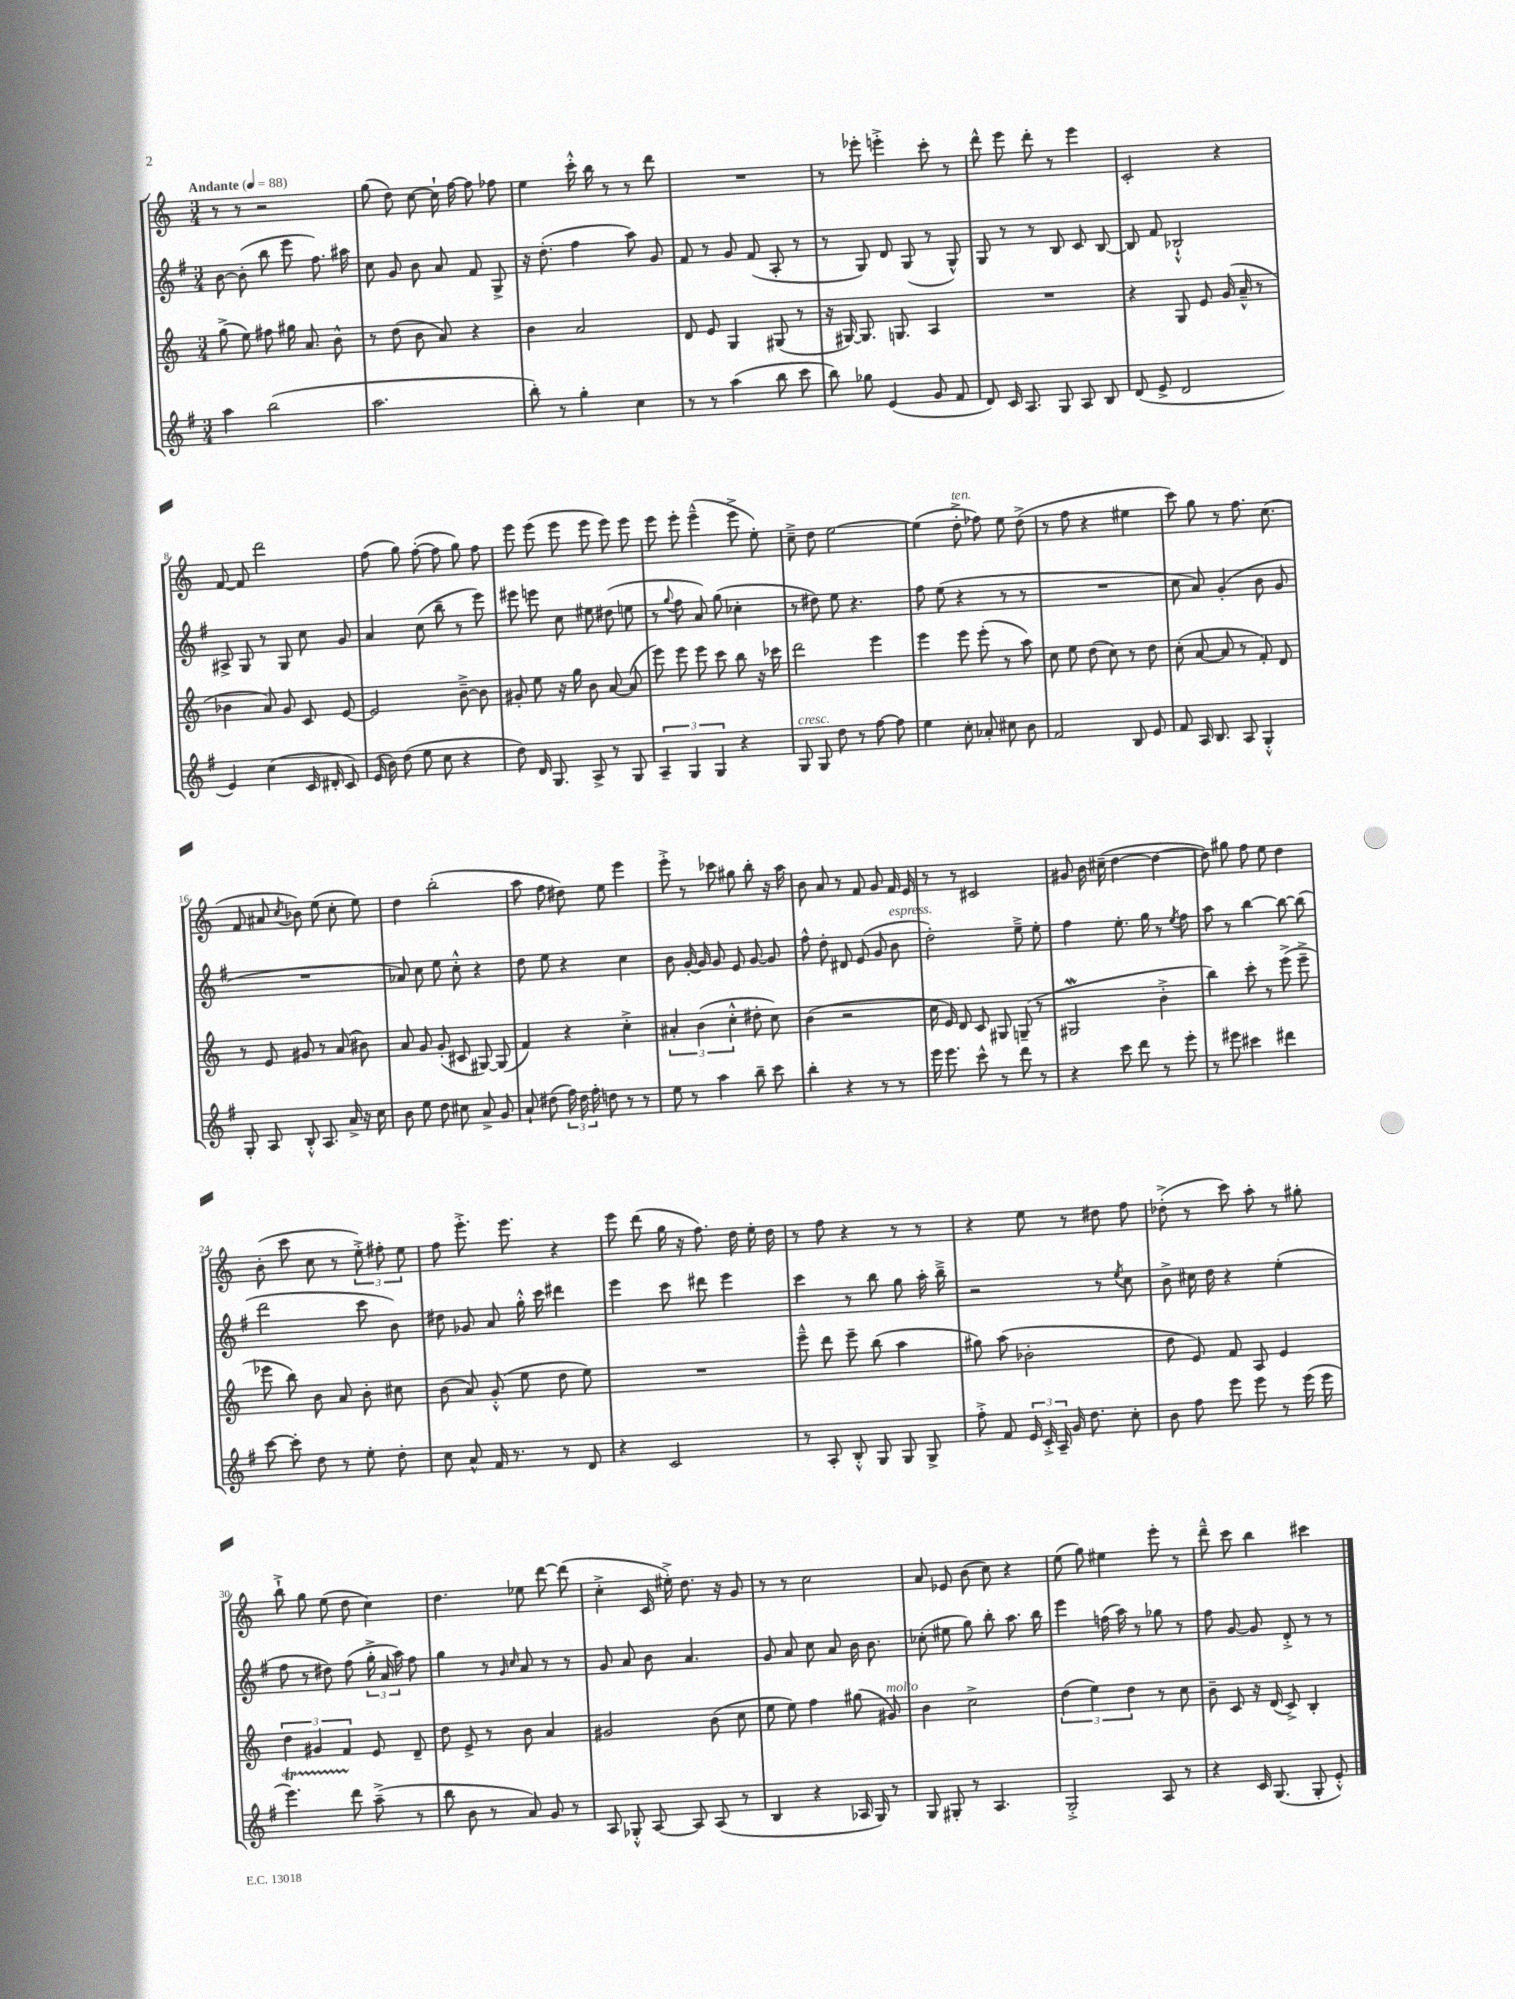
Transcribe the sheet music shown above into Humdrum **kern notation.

**kern	**kern	**kern	**kern
*staff4	*staff3	*staff2	*staff1
*clefG2	*clefG2	*clefG2	*clefG2
*k[f#]	*k[]	*k[f#]	*k[]
*M3/4	*M3/4	*M3/4	*M3/4
*MM88	*MM88	*MM88	*MM88
4aa	(8gg^	[8b	8r
.	8ee)	(8b']	8r
(2bb	8ff#	8bb	2r
.	16gg#	8eee	.
.	8.a	.	.
.	.	8.ff#)	.
.	8b^^	.	.
.	.	16aa#	.
=	=	=	=
2.aa	8r	8cc	(8gg
.	(8dd	8g	8dd)
.	8b	8b	[8cc
.	8a)	8a	16cc`]
.	.	.	[16ff
.	4r	8f#	8ff]
.	.	8G^	8ff-
=	=	=	=
8bb')	4b	16r	4ee
.	.	(8.dd'	.
8r	.	.	.
4gg'	2a	4ff#	16ccc'^^
.	.	.	16bb
.	.	.	8r
4cc	.	8aa)	8r
.	.	8g	8ddd
=	=	=	=
8r	8d	8f#	2.r
8r	8e	8r	.
(4aa	4G	8g	.
.	.	(8f#	.
8bb	(8G#	8A'	.
8ccc	8r	8r	.
=	=	=	=
8bb)	16r	8r	8r
.	[16G#)	.	.
8gg-	8.G#]	8G)	8eee-'
(4e	.	8d	4eee'^
.	8.G	.	.
.	.	(8G	.
8g	4A	8r	8ccc'
8f#	.	8G^^)	8r
=	=	=	=
8d)	2.r	8G	8ddd^^
16c	.	8r	8eee
8.A	.	.	.
.	.	8r	8ddd'
8G	.	8B	8r
8A	.	8c	4eee
8B	.	[8B	.
=	=	=	=
(8d	4r	8B]	2c'
8e^	.	8f#	.
2d	8G	2B-`^^	.
.	8e	.	.
.	(16g	.	4r
.	16a~^^	.	.
.	8r	.	.
=	=	=	=
4e)	4b-	8A#^	[8f
.	.	8G	8f]
(4cc	8a)	8r	2ddd
.	8g	8G	.
16c	8c	8cc	.
16d#'	.	.	.
8c)	[8e	8g	.
=	=	=	=
(16e	2e]	4a	(8ff
16b)	.	.	.
(8dd	.	.	8gg)
8ee	.	(8cc	([8ff'
8cc	.	8bb~	8ff]
4r	[8b~^	8r	8gg)
.	8b]	8eee)	8ff
=	=	=	=
8dd)	8g#'	8eee#	8eee
16d	8ee	8eee	(8eee
8.G	.	.	.
.	16r	8cc	8eee
.	16gg	.	.
8A^	8b	8ee#	8eee
8r	[8a	(8dd#	8eee)
8G	(8a]	8ee	8eee
=	=	=	=
6A~	8eee)	8r	8eee
.	.	8qqgg	.
.	8eee	8ff#	8eee'
6G	.	.	.
.	8eee	8a)	(4eee~^^
6G	.	.	.
.	8ccc	(8gg	.
4r	8bb	4cc-'	8eee^
.	16r	.	8ee')
.	16ccc-	.	.
=	=	=	=
8G	2ddd	8r	8cc~^
8G	.	8dd#)	8dd
8dd	.	8ee	[2ee
8r	.	4.r	.
[8ff#	4eee	.	.
8ff#]	.	.	.
=	=	=	=
4ee	4eee	8ff#	(4ee]
.	.	(8ee	.
8cc'	8eee	4r	8dd'^
8a-'	(8eee'	.	8ff-)
8cc#	8r	8r	8ee
8b	8aa)	8r	(8dd^
=	=	=	=
2f#	8cc	2.r	8r
.	8ee	.	8ff
.	(8dd	.	4r
.	8cc)	.	.
8B	8r	.	4ee#
8e	8dd	.	.
=	=	=	=
8f#	(8cc'	8cc	8ccc)
16A	[8a	8a)	8gg
8.B	.	.	.
.	8a]	(4g'	8r
8A	8r	.	8.ff
4G'^^	8f')	8b	.
.	.	.	(8.cc
.	8d	8g	.
=	=	=	=
8G'	8r	2.r	8f
8A	8e	.	8a#
.	.	.	8qcc
8B'^^	8g#	.	8b-)
8.A	8r	.	(8ee
.	(8a	.	8cc'
16a^	.	.	.
16r	8b#)	.	8ee)
16cc	.	.	.
=	=	=	=
8b	8a	8a-)	4dd
8ee	8g	8cc	.
8dd	(8g'	8ee	(2bb'
8cc#	8c#	8cc'^^	.
8a^	[8G#)	4r	.
8g	(8G#]	.	.
=	=	=	=
8a`	4f)	8dd	8aa
(8dd#	.	8ee	8ff
24ff#)	4r	4r	8dd#)
24dd#	.	.	.
24ff#'	.	.	.
8dd	.	.	8ee
8r	4cc'^	4cc	4eee
8r	.	.	.
=	=	=	=
8ee	6a#'	8b	8eee'^
8r	.	[16g'	8r
.	(6b	.	.
.	.	16g]	.
4aa	.	8g	8ccc-
.	6cc'^^	.	.
.	.	8e	8gg#
8bb~	8dd#'	[8g	8bb'
8ccc	8cc)	8g]	16r
.	.	.	16aa
=	=	=	=
4bb'	(4b	8ff#^^	8b
.	.	8dd'	8a
4r	2r	8d#	8r
.	.	(8e	8f
8r	.	8g	8g
8r	.	8b	16f
.	.	.	16e
=	=	=	=
16eee	16cc	2dd')	8r
8.eee	16e)	.	.
.	8d	.	8r
8ccc^^	8c	.	2c#
8r	8G#	.	.
8ddd	(8G~	8ee~^	.
8r	8r	8ee'	.
=	=	=	=
4r	2G#	4ff#	8g#
.	.	.	16b
.	.	.	(16cc#~
8ccc	.	8.ee'	[4dd
8ddd	.	.	.
.	.	16gg	.
8r	4b'^	8r	4dd_
.	.	8qee	.
8eee'	.	8ff#	.
=	=	=	=
8r	4bb)	8aa	8dd])
8eee#	.	8r	8gg#
4ccc#	8ccc'	[4bb	8ff
.	8r	.	8ee
4ddd#	(8eee^	8bb_	4dd
.	8eee~^	(8bb]	.
=	=	=	=
[8ccc	8eee-	2ddd	(8b'
8ccc']	8bb)	.	8ccc
8dd	8b	.	8cc
8r	8a	.	8r
8ee'	8b'	8ccc	12ee'^)
.	.	.	12ff#'
8dd'	8cc#	8b)	.
.	.	.	12ee
=	=	=	=
8cc	(8b	8dd#	8ff
8a^^	8a)	8g-	8.eee'^
16f#	(8g'^^	8a	.
8.r	.	.	8.eee
.	8ee	16gg'^^	.
.	.	16ccc	.
8r	8dd	4ddd#	4r
8d	8ee)	.	.
=	=	=	=
4r	2.r	4eee	8eee
.	.	.	(8ddd
2c	.	8ccc	16gg
.	.	.	16r
.	.	8ddd#	8.ff)
.	.	4eee	.
.	.	.	16dd
.	.	.	16ee'
.	.	.	16dd
=	=	=	=
8r	8eee~^^	4ccc	8r
8A'	8ddd	.	8ff
8B'^^	8eee~	8r	4r
8G	(8bb	8bb	.
8G	4aa	8gg	8r
8G^	.	16aa'	8r
.	.	16bb~^	.
=	=	=	=
8ff#'^	8gg#)	2r	4r
8f#	(8aa	.	.
24e	2b-'	.	8ee
24c'^	.	.	.
24A~	.	.	.
16g	.	.	8r
8.dd	.	.	.
.	.	8r	8dd#
.	.	8qee	.
8cc'	.	8cc	8ff
=	=	=	=
8b	8dd	8b^	(8dd-'^
8ff#	8e)	16cc#	8r
.	.	16dd	.
8eee	8f	4r	8ccc)
8eee	8A	.	8aa'
8r	4e	(4ee'	8r
(16eee	.	.	8gg#'
16eee	.	.	.
=	=	=	=
4.eee)	6dd	8ff#	8bb`^
.	.	8r	8gg
.	6g#	.	.
.	.	8dd#)	(8ee
.	6f	.	.
8ddd	.	(8ff#	8dd
(8aa~^	8e	24gg'^	4cc)
.	.	24a	.
.	.	24aa)	.
8r	8d~	8ff#	.
=	=	=	=
8bb	8dd	4gg	4.dd
8b	8e^	.	.
8r	8r	8r	.
.	.	16qqg	.
.	.	16qqcc	.
8a)	8b	8a	8ee-
8g	4a	8r	[8ddd
8r	.	8r	(8ddd]
=	=	=	=
8A	2g#	8g	4cc'^
8G-'^^	.	8a	.
[8A	.	8b	16c
.	.	.	16ee#'^)
8A]	.	4.a	8.dd
(8A	(8b	.	.
.	.	.	16r
8r	8cc	.	8g
=	=	=	=
4B	8ee	8g	8r
.	8ee)	8a	8r
4r	4ff	8cc	2cc
.	.	8a	.
16A-	(8gg#	16b	.
16G)	.	8.b	.
8r	8g#)	.	.
=	=	=	=
8G	4b	(8cc-'	8a
8G#'	.	8ee#	8e-
8r	2cc^	8gg)	(8b
4.A	.	8bb'	8cc)
.	.	8.aa	4r
.	.	16bb	.
=	=	=	=
2G'^	(6dd	4eee	(8ee
.	.	.	8gg)
.	6ee)	.	.
.	.	(16ff	4ee#
.	.	16aa)	.
.	6dd	.	.
.	.	8r	.
8A	8r	8gg-	8eee'
8r	8cc	8r	8r
=	=	=	=
4r	8b~	8ff#	8ddd~^^
.	8c	[8g	8ccc
16c	16r	8g]	4bb
(8.G	(16d	.	.
.	8c^)	8d'^	.
8G'	4B'	8r	4ccc#
8e'^^)	.	8r	.
==	==	==	==
*-	*-	*-	*-
